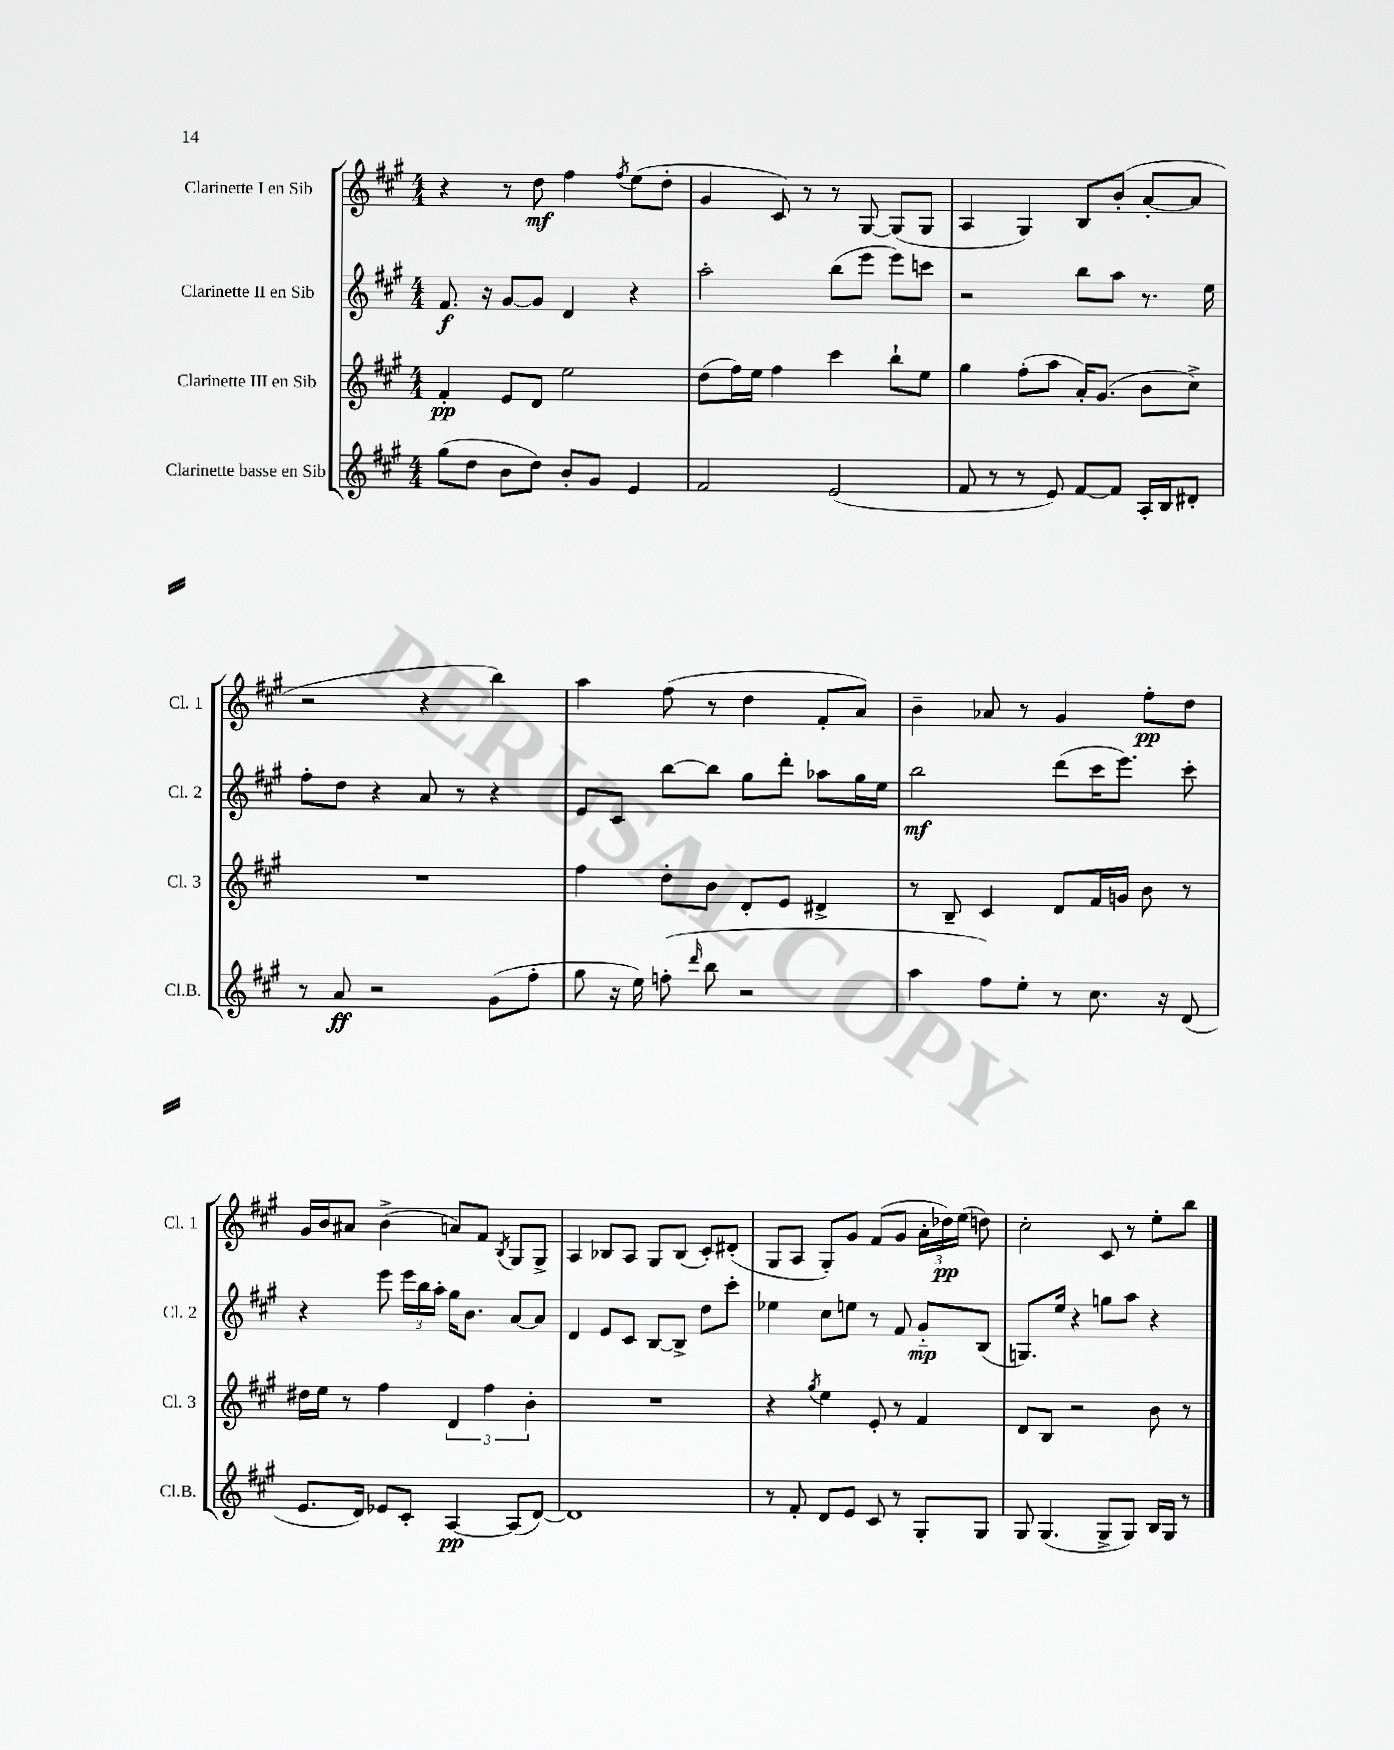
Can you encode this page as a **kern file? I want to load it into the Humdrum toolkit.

**kern	**kern	**kern	**kern
*staff4	*staff3	*staff2	*staff1
*clefG2	*clefG2	*clefG2	*clefG2
*k[f#c#g#]	*k[f#c#g#]	*k[f#c#g#]	*k[f#c#g#]
*M4/4	*M4/4	*M4/4	*M4/4
(8gg#	4f#'	8.f#	4r
8dd	.	.	.
.	.	16r	.
8b	8e	[8g#	8r
8dd)	8d	8g#]	8dd
8b'	2ee	4d	4ff#
8g#	.	.	.
.	.	.	8qff#
4e	.	4r	(8ee
.	.	.	8dd'
=	=	=	=
2f#	(8dd	2aa'	4g#
.	16ff#)	.	.
.	16ee	.	.
.	4ff#	.	8c#)
.	.	.	8r
(2e	4ccc#	(8bb	8r
.	.	8eee	[8G#
.	8bb`	8eee)	(8G#]
.	8ee	8ccc	8G#
=	=	=	=
8f#	4gg#	2r	4A
8r	.	.	.
8r	(8ff#'	.	4G#)
8e)	8aa	.	.
[8f#	16a')	8bb	8B
.	(8.g#	.	.
8f#]	.	8aa	(8b'
16A'	8b	8.r	[8a'
16B	.	.	.
8d#'	8cc#^)	.	8a]
.	.	16ee	.
=	=	=	=
8r	1r	8ff#'	2r
8a	.	8dd	.
2r	.	4r	.
.	.	8a	4r
.	.	8r	.
(8g#	.	4r	4bb)
8ff#'	.	.	.
=	=	=	=
8gg#	4ff#	8e	4aa
16r	.	8c#	.
16ee)	.	.	.
(8ff'	8dd'	[8bb	(8ff#
16qqddd	.	.	.
8bb	8b	8bb]	8r
2r	8d'	8gg#	4dd
.	8e	8ddd'	.
.	4d#^	8aa-	8f#'
.	.	16gg#	8a)
.	.	16ee	.
=	=	=	=
4aa	8r	2bb	4b~
.	8B~	.	.
8ff#)	4c#	.	8a-
8ee'	.	.	8r
8r	8d	(8ddd	4g#
8.cc#	16f#	16ccc#	.
.	16g	8.eee)	.
.	8b	.	8ff#'
16r	.	.	.
(8d	8r	8ccc#'	8dd
=	=	=	=
8.e	16dd#	4r	16g#
.	16ee	.	16b
.	8r	.	8a#
16d)	.	.	.
8e-	4ff#	8eee	(4b^
8c#'	.	24eee	.
.	.	24bb	.
.	.	24aa'	.
[4A	6d	16gg#	8a)
.	.	8.b	.
.	.	.	8f#
.	6ff#	.	.
.	.	.	8qB
(8A]	.	[8a	8G#
.	6b'	.	.
[8d)	.	8a]	8G#^
=	=	=	=
1d]	1r	4d	4A
.	.	8e	8B-
.	.	8c#	8A
.	.	[8B	8G#
.	.	8B^]	(8B-
.	.	8dd	8c#')
.	.	8ccc#'	(8d#'
=	=	=	=
8r	4r	4ee-	8G#
8f#'	.	.	8A
.	8qgg#	.	.
8d	4ee	8cc#	8G#')
8e	.	8ee	8g#
8c#	8e'	8r	(8f#
8r	8r	8f#	8g#
8G#'	4f#	8g#'~	24a'
.	.	.	24dd-)
.	.	.	(24ee
8G#	.	(8B	8dd)
=	=	=	=
8G#	8d	8.G)	2cc#'
(4.G#	8B	.	.
.	.	16ee	.
.	2r	4r	.
8G#^	.	8gg	8c#
8G#)	.	8aa	8r
16B	8b	4r	8ee'
16G#	.	.	.
8r	8r	.	8bb
==	==	==	==
*-	*-	*-	*-
